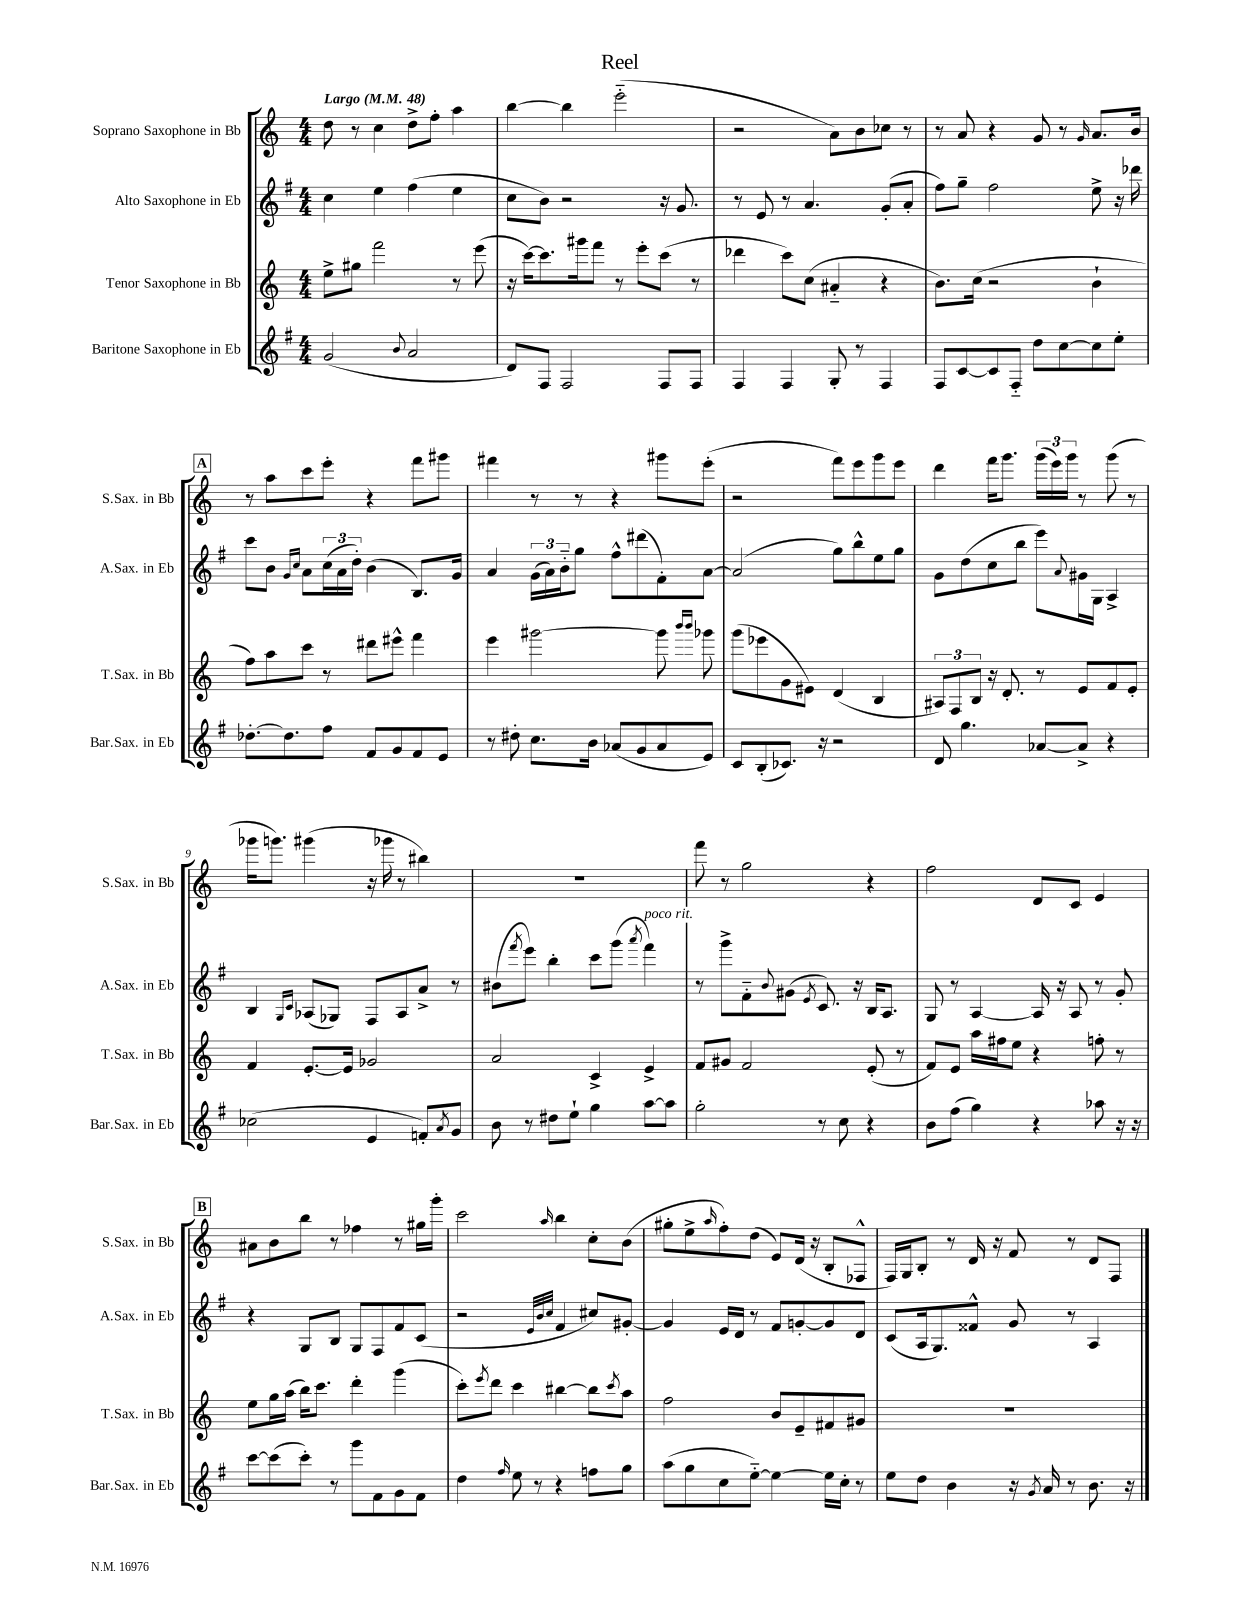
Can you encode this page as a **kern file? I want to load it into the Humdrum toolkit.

**kern	**kern	**kern	**kern
*part4	*part3	*part2	*part1
*staff4	*staff3	*staff2	*staff1
*I"Baritone Saxophone in Eb	*I"Tenor Saxophone in Bb	*I"Alto Saxophone in Eb	*I"Soprano Saxophone in Bb
*I'Bar.Sax. in Eb	*I'T.Sax. in Bb	*I'A.Sax. in Eb	*I'S.Sax. in Bb
*clefG2	*clefG2	*clefG2	*clefG2
*k[f#]	*k[]	*k[f#]	*k[]
*M4/4	*M4/4	*M4/4	*M4/4
*MM48	*MM48	*MM48	*MM48
=1	=1	=1	=1
!	!	!	!LO:TX:a:B:t=Largo
(2g/	8ee^\L	4cc\	8dd\
.	8gg#X\J	.	8r
.	2fff\	4ee\	4cc\
8qqb/	.	.	.
2a/	.	(4ff#\	8dd^\L
.	.	.	8ff'\J
.	8r	4ee\	4aa\
.	(8eee\	.	.
=2	=2	=2	=2
8d/L)	16r	8cc\L	[4bb\
.	[16ccc\KL)	.	.
8F#/J	8.ccc\]	8b\J)	.
2F#/	.	2r	4bb\]
.	16ggg#X\k	.	.
.	8fff\J	.	.
.	8r	.	(2eee\
.	8eee'\L	.	.
8F#/L	(8ccc\J	16r	.
.	.	8.g/	.
8F#/J	8r	.	.
=3	=3	=3	=3
4F#/	4ddd-X\	8r	2r
.	.	8e/	.
4F#/	8ccc\L)	8r	.
.	(8cc\J	4.a/	.
8G'/	4a#X/	.	8a\L)
8r	.	.	8b\
4F#/	4r	(8g'/L	8cc-X\J
.	.	8a'/J	8r
=4	=4	=4	=4
8F#/L	8.b\L)	8ff#\L)	8r
[8c/	.	8gg~\J	8a/
.	(16cc\Jk	.	.
8c/]	2r	2ff#\	4r
8F#/J	.	.	.
8dd\L	.	.	8g/
[8cc\	.	.	8r
.	.	.	16qqg/
8cc\]	4b`\	8ee^\	8.a/L
8ee'\J	.	16r	.
.	.	16ddd-X\	16b/Jk
!!LO:LB:g=z
!!LO:REH:place=s1:t=A
=5	=5	=5	=5
[8.dd-X'\L	8ff\L)	8ccc\L	8r
.	8aa\	8b\J	8aa\L
8.dd-\]	.	.	.
.	.	16qqg/LL	.
.	.	16qqcc/JJ	.
.	8ccc\J	8a\L	8ccc\
8ff#\J	8r	(24cc\L	8eee'\J
.	.	24a\	.
.	.	24dd'\JJ)	.
8f#/L	8ddd#X\L	(4b\	4r
8g/	8eee#X^^\J	.	.
8f#/	4fff\	8.B/L)	8fff\L
8e/J	.	.	8ggg#X\J
.	.	16g/Jk	.
=6	=6	=6	=6
8r	4eee\	4a/	4fff#X\
8dd#X'\	.	.	.
8.cc\L	[2ggg#X\	(24g\LL	8r
.	.	24a\)	.
.	.	24b\J	.
.	.	8gg\J	8r
16b\Jk	.	.	.
(8a-X/L	.	8ff#^^\L	4r
8g/	.	(8ddd#X\	.
8a-/	8ggg#\]	8f#'\)	8ggg#X\L
.	16qqbbb/LL	.	.
.	16qqbbb/JJ	.	.
8e/J)	8ggg-X\	[8a\J	(8eee'\J
=7	=7	=7	=7
8c/L	(8ggg\L	(2a/]	2r
(8B'/	8eee-X\	.	.
8.c-X/J)	8g\	.	.
.	8e#X\J)	.	.
16r	.	.	.
2r	(4d/	8gg\L)	8fff\L)
.	.	8bb^^\	8eee\
.	4B/	8ee\	8ggg\
.	.	8gg\J	8eee\J
=8	=8	=8	=8
8d/	12A#X/L)	8g\L	4ddd\
.	12F/	.	.
4.gg\	.	(8dd\	.
.	12B/J	.	.
.	16r	8cc\	16fff\KL
.	8.d'/	.	8.ggg\J
.	.	8bb\J	.
[8a-X/L	8r	8eee\L)	(24ggg\LL
.	.	.	24eee\)
.	.	.	24ggg\JJ
.	.	8qqa/	.
8a-^/J]	8e/L	16g#X\L	8r
.	.	16G\JJ	.
4r	8f/	4A^/	(8ggg\
.	8e'/J	.	8r
!!LO:LB:g=z
=9	=9	=9	=9
(2cc-X\	4f/	4B/	16ggg-X\KL
.	.	.	8.gggn\J)
.	.	16qqG/LL	.
.	.	16qqc/JJ	.
.	[8.e'/L	(8A-X/L	(4ggg#X\
.	.	8G-X/J)	.
.	16e/Jk]	.	.
4e/	2g-X/	8F#/L	16r
.	.	.	16ggg-X\
.	.	8A-/	8r
8fn'/L)	.	8a^/J	4bb#X\)
8qa/	.	.	.
8g/J	.	8r	.
=10	=10	=10	=10
8b\	2a/	(8b#X\L	1r
.	.	8qfff#/	.
8r	.	8eee\J)	.
8dd#X\L	.	4bb'\	.
8ee`\J	.	.	.
4gg\	4c^/	8ccc\L	.
.	.	(8ggg\J	.
.	.	8qaaa/	.
!	!	!LO:TX:a:i:t=poco rit.	!
[8aa\L	4e^/	4fff#\)	.
8aa\J]	.	.	.
=11	=11	=11	=11
2gg'\	8f/L	8r	8fff\
.	8g#X/J	8ggg^\L	8r
.	2f/	8f#\	2gg\
.	.	8qqb/	.
.	.	(8g#X\J	.
.	.	8qe/	.
8r	.	8.c/)	.
8cc\	.	.	.
.	.	16r	.
4r	(8e'/	16B/KL	4r
.	.	8.A/J	.
.	8r	.	.
=12	=12	=12	=12
8b\L	8f/L)	8G/	2ff\
(8ff#\J	8e/J	8r	.
4gg\)	16aa\LL	[4A/	.
.	16ff#X\J	.	.
.	8ee\J	.	.
4r	4r	16A/]	8d/L
.	.	16r	.
.	.	8A/	8c/J
8aa-X\	8ffn'\	8r	4e/
16r	8r	8g'/	.
16r	.	.	.
!!LO:LB:g=z
!!LO:REH:place=s1:t=B
=13	=13	=13	=13
[8ccc\L	8ee\L	4r	8a#X\L
(8ccc\]	16gg\L	.	8b\
.	(16aa\JJ	.	.
8ccc'\J)	16bb\KL)	8G/L	8bb\J
.	8.ccc\J	.	.
8r	.	8B/J	8r
8ggg\L	4ddd'\	8G/L	4ff-X\
8f#\	.	8F#/	.
8g\	(4ggg\	8f#/	8r
8f#\J	.	(8c/J	16gg#X\LL
.	.	.	16ggg'\JJ
=14	=14	=14	=14
4dd\	8ccc'\L)	2r	2ccc\
.	8qeee/	.	.
.	8ddd\J	.	.
16qqff#/	.	.	.
8ee\	4ccc\	.	.
8r	.	.	.
.	.	32qqe/LLL	.
.	.	32qqb/	.
.	.	32qqcc/JJJ	16qqaa/
4r	[4bb#X\	4f#/	4bb\
8ffn\L	8bb#\L]	8cc#X/L)	8cc'\L
.	8qccc/	.	.
8gg\J	8aa\J	[8g#X'/J	(8b\J
=15	=15	=15	=15
(8aa\L	2ff\	4g#/]	8gg#X'\L
8gg\	.	.	8ee^\
.	.	.	16qqaa/
8cc\	.	16e/LL	8ff'\)
.	.	16d/JJ	.
[8ee\J)	.	8r	(8dd\J
4ee\_	8b/L	8f#/L	8e/L)
.	8e~/	[8gn'/	(16d/Jk
.	.	.	16r
16ee\LL]	8f#X/	8g/]	8B'/L
16cc'\JJ	.	.	.
8r	8g#X/J	8d/J	8F-X^^/J
=16	=16	=16	=16
8ee\L	1r	(8c/L	16F/LL)
.	.	.	16G/J
8dd\J	.	16A/k	8B'/J
.	.	8.G/)	.
4b\	.	.	8r
.	.	8f##X^^/J	16d/
.	.	.	16r
16r	.	8g/	8f/
8qg/	.	.	.
16a/	.	.	.
8r	.	8r	8r
8.b\	.	4A/	8d/L
.	.	.	8F/J
16r	.	.	.
==	==	==	==
*-	*-	*-	*-
